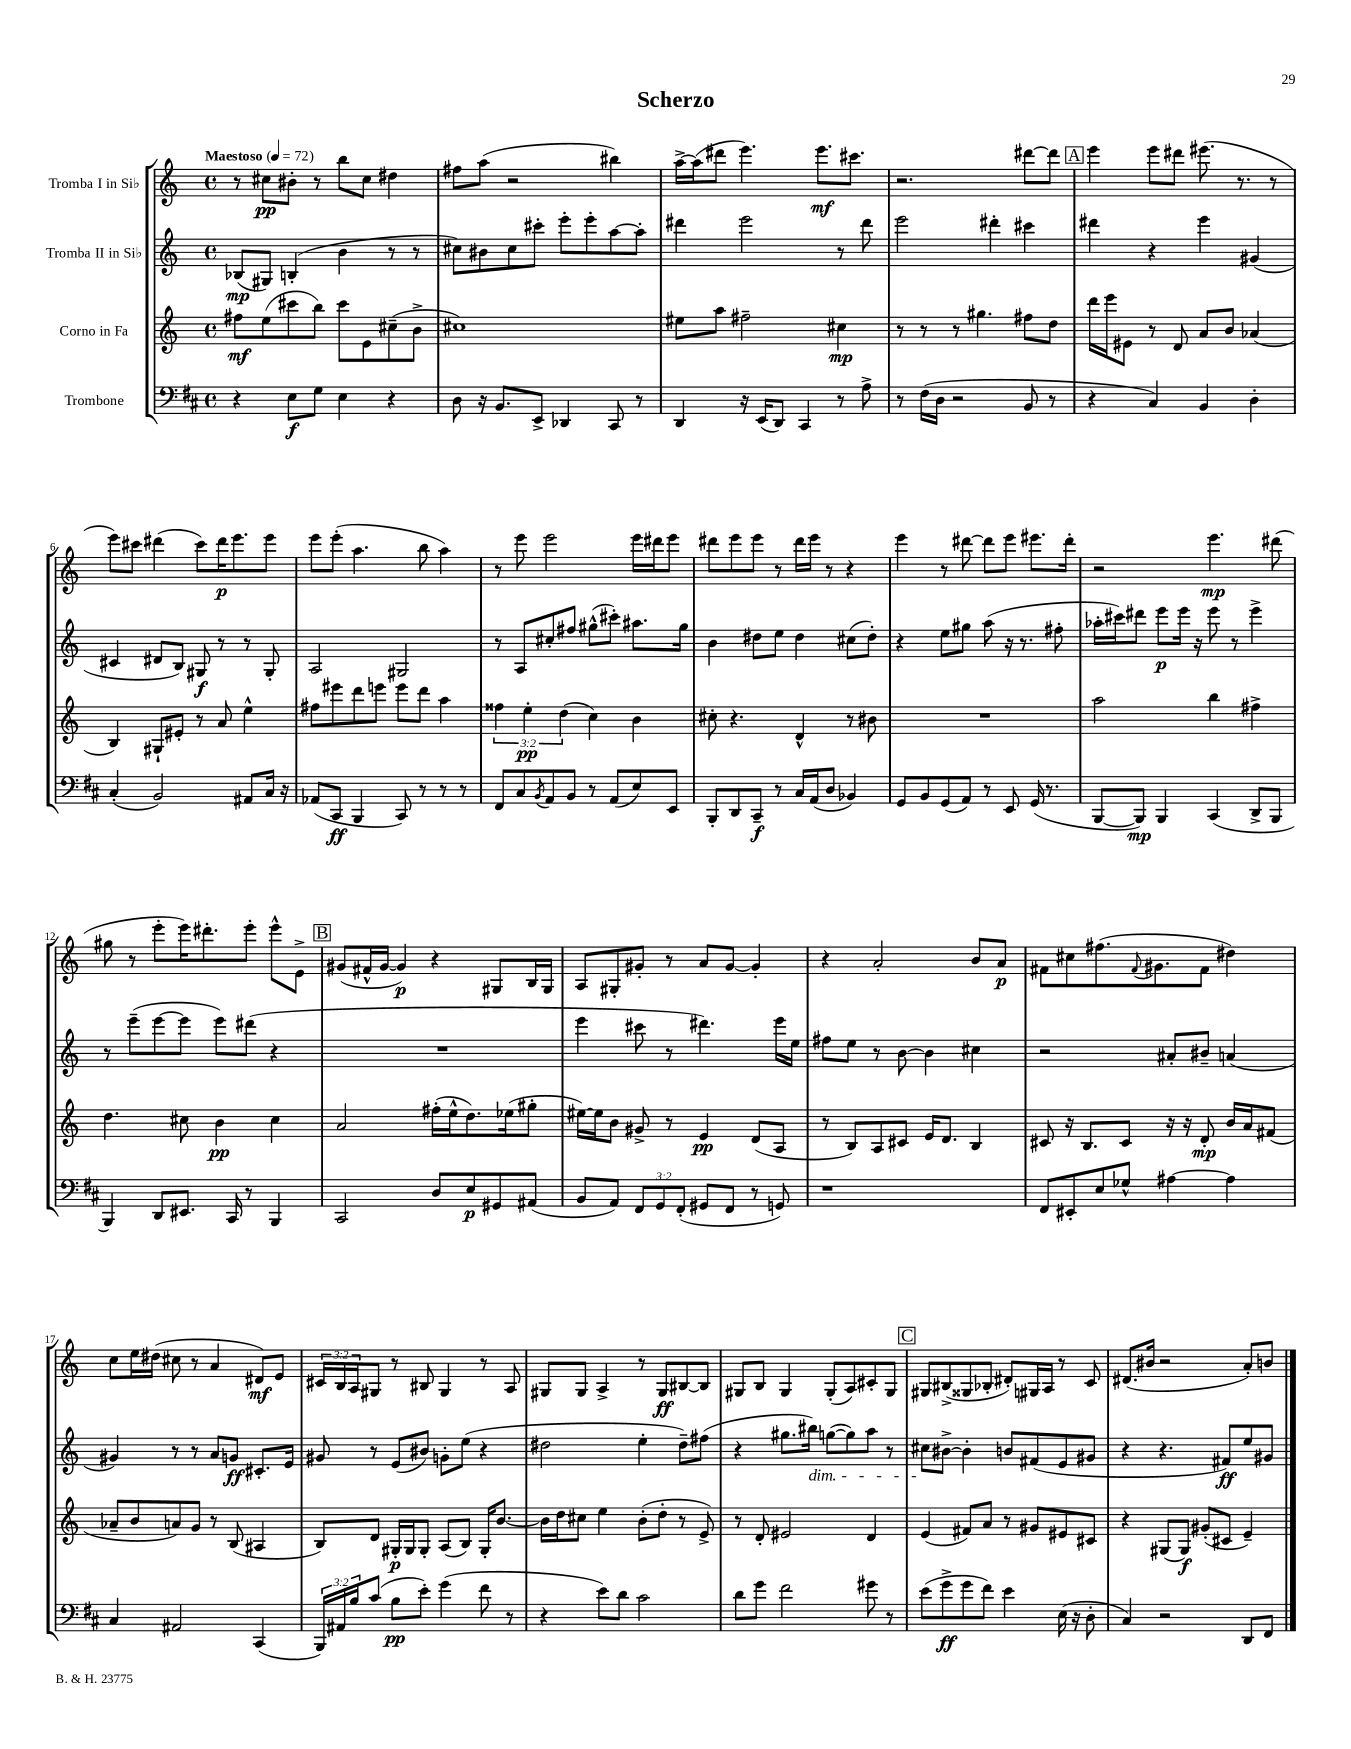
\header { title = "Scherzo" }
<<
\new StaffGroup <<
\new Staff = "s0" \with { instrumentName = "Tromba I in Sib" } {
    \clef treble \key c \major \defaultTimeSignature \time 4/4 \override Staff.TupletNumber.text = #tuplet-number::calc-fraction-text \tempo "Maestoso" 4 = 72
    r8 cis''8\pp bis'8-. r8 b''8 cis''8 dis''4 |
    fis''8 a''8( r2 bis''4) |
    a''16~-> a''16( dis'''8 e'''4.) e'''8.\mf cis'''8. |
    r2. dis'''8~ dis'''8 |
    \mark \markup { \box "A" } e'''4 e'''8 dis'''8 eis'''8.( r8. r8 |
    e'''8) cis'''8 dis'''4( cis'''8) dis'''16\p e'''8. e'''8 |
    e'''8 e'''8-.( a''4. b''8 a''4) |
    r8 e'''8 e'''2 e'''16 dis'''16 e'''8 |
    dis'''8 e'''8 e'''8 r8 dis'''16 e'''16 r8 r4 |
    e'''4 r8 dis'''8~ dis'''8 e'''8 eis'''8. dis'''16-. |
    r2 e'''4.\mp dis'''8( |
    gis''8 r8 e'''8-. e'''16) dis'''8.-. e'''8-. e'''8-^ e'8-> |
    \mark \markup { \box "B" } gis'8( fis'16-^ gis'16~ gis'4\p) r4 gis8 b16 gis16 |
    a8 gis8-. gis'8-. r8 a'8 gis'8~ gis'4-. |
    r4 a'2-. b'8 a'8\p |
    fis'8 cis''8 fis''8.( \appoggiatura { fis'8 } gis'8. fis'8 dis''4) |
    c''8 e''16 dis''16( cis''8 r8 a'4 dis'8\mf) e'8 |
    \tuplet 3/2 { cis'16 b16 a16 } gis8 r8 bis8 gis4 r8 a8 |
    gis8 gis8 a4-> r8 gis8\ff bis8~ bis8 |
    gis8 b8 gis4 gis8-.( a8) cis'8-. gis8 |
    \mark \markup { \box "C" } gis8 bis8->( gisis8 bes8-. dis'8-.) gis16 a16 r8 c'8 |
    dis'8.( bis'16 r2 a'8-.) b'8 \bar "|." |
}
\new Staff = "s1" \with { instrumentName = "Tromba II in Sib" } {
    \clef treble \key c \major \defaultTimeSignature \time 4/4
    bes8\mp( gis8) b4-.( b'4 r8 r8 |
    cis''8) bis'8 cis''8 cis'''8-. e'''8-. e'''8-. a''8~ a''8-. |
    dis'''4 e'''2 r8 dis'''8 |
    e'''2 dis'''4-. cis'''4 |
    \mark \markup { \box "A" } dis'''4 r4 e'''4 gis'4( |
    cis'4 dis'8 b8) gis8\f r8 r8 gis8-. |
    a2 gis2 |
    r8 a8 cis''8-. fis''8 gis''8-^( cis'''8-.) ais''8. gis''16 |
    b'4 dis''8 e''8 dis''4 cis''8( dis''8-.) |
    r4 e''8 gis''8 a''8( r16 r8. fis''8-. |
    aes''16-. cis'''16) dis'''8 e'''8\p e'''16 r16 e'''8 r8 e'''4-> |
    r8 e'''8--( e'''8~ e'''8 e'''8) dis'''8( r4 |
    \mark \markup { \box "B" } R1 |
    e'''4 cis'''8 r8 dis'''4.) e'''16 e''16 |
    fis''8 e''8 r8 b'8~ b'4 cis''4 |
    r2 ais'8-. bis'8-- a'4( |
    gis'4) r8 r8 a'8 g'8\ff cis'8.-. e'16 |
    gis'8 r8 e'8( bis'8) g'8-. e''8( r4 |
    dis''2 e''4-. dis''8--) fis''8( |
    r4 gis''8. bis''16\dim) g''8~( g''8) a''8 r8 |
    \mark \markup { \box "C" } cis''8\! bis'8~-> bis'4-. b'8 fis'8( e'8 gis'8 |
    r4 r4. fis'8\ff) e''8 gis'8 \bar "|." |
}
\new Staff = "s2" \with { instrumentName = "Corno in Fa" } {
    \clef treble \key c \major \defaultTimeSignature \time 4/4 \override Staff.TupletNumber.text = #tuplet-number::calc-fraction-text
    fis''8\mf e''8( cis'''8 b''8) cis'''8 e'8 cis''8--( b'8-> |
    cis''1) |
    eis''8 a''8 fis''2-- cis''4\mp |
    r8 r8 r8 gis''4. fis''8 d''8 |
    \mark \markup { \box "A" } d'''16 e'''16 eis'8 r8 d'8 a'8 b'8 aes'4( |
    b4) gis8-! eis'8-. r8 a'8 e''4-^ |
    fis''8 eis'''8 d'''8 e'''8 e'''8 d'''8 a''4 |
    \tuplet 3/2 { fisis''4 e''4-.\pp d''4( } c''4) b'4 |
    cis''8-. r4. d'4-^ r8 bis'8 |
    R1 |
    a''2 b''4 fis''4-> |
    d''4. cis''8 b'4\pp cis''4 |
    \mark \markup { \box "B" } a'2 fis''16-.( e''16-^ d''8.) ees''16( gis''8-. |
    eis''16~) eis''16 b'8 gis'8-> r8 e'4\pp d'8( a8 |
    r8 b8) a8 cis'8 e'16 d'8. b4 |
    cis'8 r16 b8. cis'8 r16 r16 d'8-.\mp b'16 a'16 fis'8( |
    aes'8-- b'8 a'8) g'8 r8 b8( ais4 |
    b8) d'8 gis16-.\p gis16 gis8-. a8( b8) gis16-. b'8.~ |
    b'16 d''16 cis''8 e''4 b'8-.( d''8-. r8 e'8->) |
    r8 d'8-. eis'2 d'4 |
    \mark \markup { \box "C" } e'4( fis'8) a'8 r8 gis'8 eis'8 cis'8 |
    r4 gis8( gis8\f) gis'8-.( cis'8 e'4--) \bar "|." |
}
\new Staff = "s3" \with { instrumentName = "Trombone" } {
    \clef bass \key d \major \defaultTimeSignature \time 4/4 \override Staff.TupletNumber.text = #tuplet-number::calc-fraction-text
    r4 e8\f g8 e4 r4 |
    d8 r16 b,8. e,8-> des,4 cis,8 r8 |
    d,4 r16 e,16( d,8) cis,4 r8 a8-> |
    r8 fis16( d16 r2 b,8 r8 |
    \mark \markup { \box "A" } r4 cis4) b,4 d4-. |
    cis4-.( b,2) ais,8 cis16 r16 |
    aes,8( cis,8\ff b,,4 cis,8) r8 r8 r8 |
    fis,8 cis8 \acciaccatura { b,8 } a,8 b,8 r8 a,8( e8) e,8 |
    b,,8-. d,8 cis,8--\f r8 cis16 a,16( d8 bes,4) |
    g,8 b,8 g,8( a,8) r8 e,8 g,16( r8. |
    b,,8~ b,,8\mp) b,,4 cis,4( d,8-> b,,8 |
    b,,4) d,8 eis,8. cis,16 r8 b,,4 |
    \mark \markup { \box "B" } cis,2 d8 e8\p gis,8 ais,8( |
    b,8 a,8) \tuplet 3/2 { fis,8 g,8 fis,8-.( } gis,8 fis,8 r8 g,8) |
    r1 |
    fis,8 eis,8-. e8 ges8-^ ais4~ ais4 |
    cis4 ais,2 cis,4( |
    \tuplet 3/2 { b,,16) ais,16 b16 } cis'8( b8\pp e'8-.) g'4( fis'8 r8 |
    r4 e'8) d'8 cis'2 |
    d'8 g'8 fis'2 gis'8 r8 |
    \mark \markup { \box "C" } e'8( g'8->\ff g'8 fis'8) e'4 e16( r16 d8-. |
    cis4) r2 d,8 fis,8 \bar "|." |
}
>>
>>
